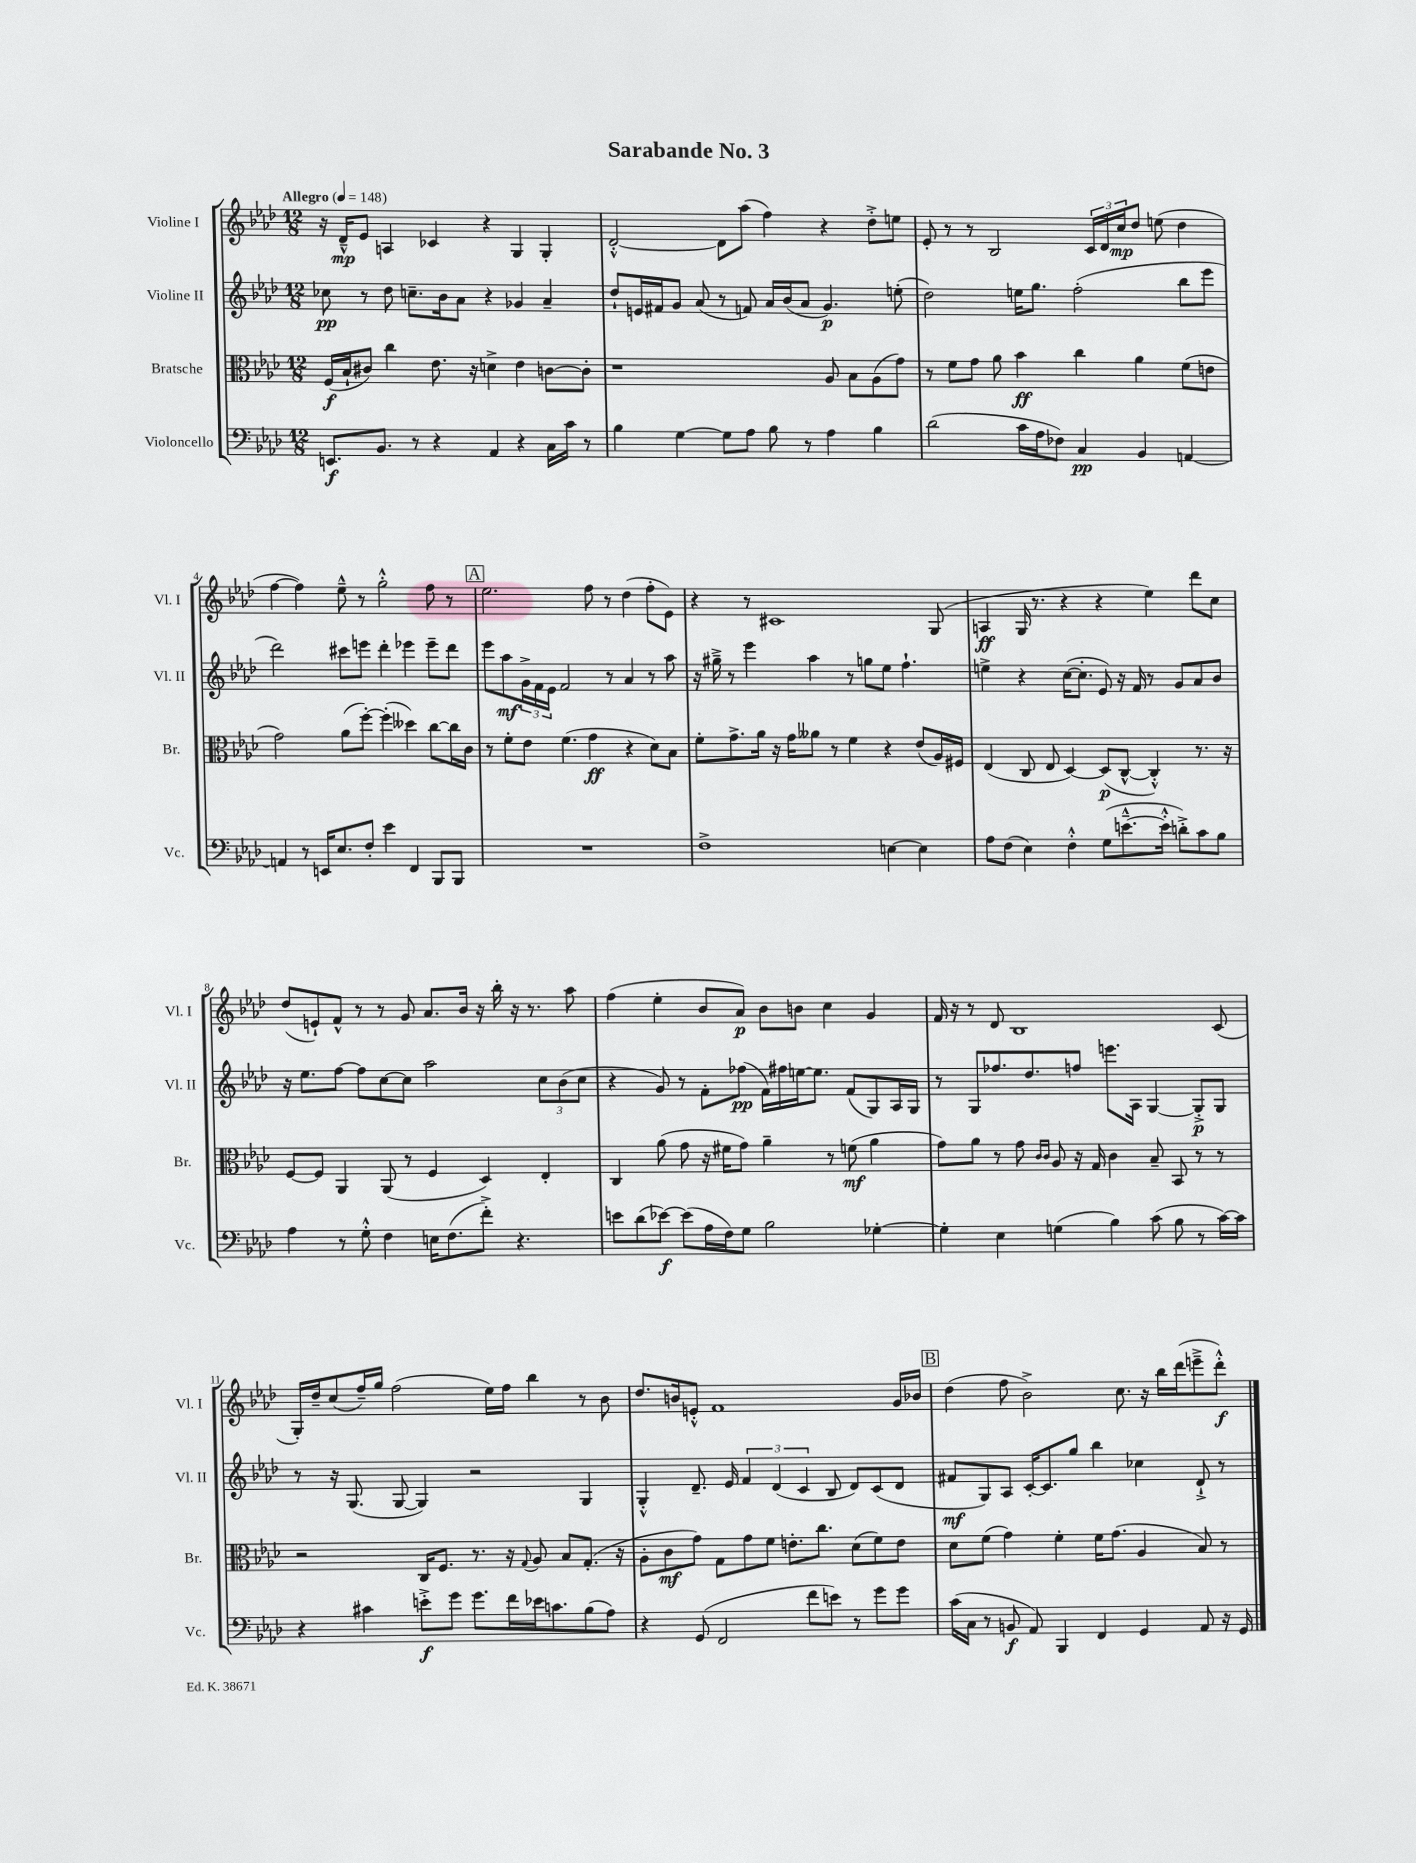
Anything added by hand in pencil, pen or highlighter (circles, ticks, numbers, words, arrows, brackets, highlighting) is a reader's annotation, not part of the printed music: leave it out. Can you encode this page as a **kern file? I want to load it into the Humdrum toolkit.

**kern	**kern	**kern	**kern
*staff4	*staff3	*staff2	*staff1
*clefF4	*clefC3	*clefG2	*clefG2
*k[b-e-a-d-]	*k[b-e-a-d-]	*k[b-e-a-d-]	*k[b-e-a-d-]
*M12/8	*M12/8	*M12/8	*M12/8
*MM148	*MM148	*MM148	*MM148
8.EE	(16F	8cc-	16r
.	16B-`	.	16d-~^^
.	8c#)	8r	8e-
8.BB-	.	.	.
.	4cc	8dd-	4A
8r	.	8.cc~	.
4r	8.e-	.	4c-
.	.	16b-	.
.	.	8a-	.
.	16r	.	.
4AA-	4d^	4r	4r
4r	4e-	4g-	4G
16C	[8c	4a-~	4G'
16c	.	.	.
8r	8c']	.	.
=	=	=	=
4B-	1r	8dd-`	[2d-'^^
.	.	16e	.
.	.	16f#	.
[4G	.	8g	.
.	.	(8a-	.
8G]	.	8r	8d-]
8A-	.	8f)	(8aa-
8B-	.	16a-	4ff)
.	.	(16b-	.
8r	.	8a-	.
4A-	8A-	4.g)	4r
.	8B-	.	.
4B-	(8A-	.	8dd-'^
.	8g)	(8ee'	8ee
=	=	=	=
(2d-	8r	2dd-)	8e-'
.	8f	.	8r
.	8g	.	8r
.	8a-	.	2B-
16c	4b-	16ee	.
16A-	.	8.gg	.
8F-)	.	.	.
4C	4cc	(2ff'	.
.	.	.	24c
.	.	.	24d-
.	.	.	24cc
4BB-	4a-	.	8dd-
.	.	.	(8ee
[4AA	(8f	8bb-	4dd-
.	8e	8eee-	.
=	=	=	=
4AA]	2g)	2ddd-)	[4ff
8r	.	.	4ff])
16EE	.	.	.
8.E-	.	.	.
.	(8a-	8ccc#	8ee-~^^
8F'	[8ff')	8eee	8r
4e-	(4ff']	4ddd-'	2gg'^^
4FF	4dd--)	4eee-	.
8BBB-	[8cc	8eee-~	8ff
8BBB-	16cc]	8ddd-	8r
.	16c	.	.
=	=	=	=
1.r	8r	8eee-	2.ee-
.	8f'	8aa-	.
.	8e-	24g^	.
.	.	24f	.
.	.	24e-	.
.	(4.f	2f	.
.	4g	.	8ff
.	.	8r	8r
.	4r	4a-	(4dd-
.	8d-)	8r	8ff'
.	8B-	8aa-	8e-)
=	=	=	=
1F^	8f'	16r	4r
.	.	16gg#~^	.
.	8.g^	8r	.
.	.	4eee-	8r
.	16a-	.	.
.	16r	.	1c#
.	16g	.	.
.	8a--	4aa-	.
.	8r	.	.
.	4f	8r	.
.	.	8gg	.
[4E	4r	8ee-	.
.	.	4.ff`	.
4E]	(8e-	.	.
.	16A-)	.	(8G
.	16F#	.	.
=	=	=	=
8A-	(4E-	4ee^	4A
(8F	.	.	.
4E-)	8C	4r	16G
.	.	.	8.r
.	8E-	.	.
4F'^^	[4D-)	([16cc	4r
.	.	8.cc']	.
(8G	(8D-]	8e-)	4r
[8.e~^^	[8C^^	16r	.
.	.	16f	.
.	4C'^^])	8r	4ee-)
16e'^^]	.	.	.
8d'^)	.	8g	.
8c	8.r	8a-	8ddd-
8B-	.	8b-	8cc
.	16r	.	.
=	=	=	=
4A-	[8F	16r	(8dd-
.	.	8.ee-	.
.	8F]	.	8e`)
8r	4AA-	[8ff	8f^^
8G'^^	.	8ff]	8r
4F	(8AA-	[8cc	8r
.	8r	8cc]	8g
16E	4F	2aa-	8.a-
(8.F	.	.	.
.	.	.	16b-
8f'^)	4D-)	.	16r
.	.	.	16bb-'
4.r	.	.	16r
.	.	.	8.r
.	4E-'	12cc	.
.	.	(12b-	.
.	.	.	8aa-
.	.	12cc	.
=	=	=	=
8e	4C	4r	(4ff
(8d-	.	.	.
[8e-)	(8a-	8g)	4ee-'
(8e-]	8g	8r	.
16A-	16r	8f'	8b-
16F)	16f#	.	.
8G	8g)	(8ff-	8a-)
2B-	4a-~	16f)	8b-
.	.	16ff#	.
.	.	[16ee	8b
.	.	8.ee]	.
.	8r	.	4cc
.	(8f	(8f	.
[4G-'	4a-	8G)	4g
.	.	16A-	.
.	.	16G	.
=	=	=	=
4G-']	8g)	8r	16f
.	.	.	16r
.	8a-	8G	8r
4E-	8r	8.ff-	8d-
.	8g	.	1B-
.	.	8.dd-	.
.	16qqc	.	.
.	16qqc	.	.
(4G	8A-	.	.
.	16r	8ff	.
.	16G	.	.
4B-)	4c	8.eee	.
.	.	16A-	.
(8c	8B-~	[4G	.
8B-	8BB-	.	.
8r	8r	8G'^]	.
[16c)	8r	8G	(8c
16c]	.	.	.
=	=	=	=
4r	2r	8r	16G')
.	.	.	16dd-~
.	.	16r	(8cc
.	.	(8.G	.
4c#	.	.	16ff~)
.	.	.	16gg
.	.	[8G	(2ff
8e'^	16C	4G])	.
.	8.F	.	.
8g	.	.	.
8.g	8.r	2r	.
.	.	.	16ee-)
16f	16r	.	16ff
.	8qqG	.	.
16e-	8A-	.	4bb-
8.c	.	.	.
.	8B-	.	.
(8B-	(8.G'	4G	8r
8A-)	.	.	8b-
.	16r	.	.
=	=	=	=
4r	8A-'	4G'^^	8.dd-
.	8c	.	.
.	.	.	16b
(8GG	8g)	8.d-~	8e'^^
2FF	8G	.	1f
.	.	16e-	.
.	8g	6f	.
.	8f	.	.
.	.	(6d-	.
.	8.e'	.	.
.	.	6c	.
8f	.	.	.
.	8.cc	.	.
8e)	.	8B-	.
8r	(8d-	8d-)	.
8g	8f)	(8c	.
8g	8e	8d-	16g
.	.	.	16b-
=	=	=	=
(16c	8d-	8f#	(4dd-
16C	.	.	.
8r	(8f	8G)	.
8BB	4g)	8A-	8ff
8AA-)	.	[16c'	2b-^)
.	.	8.c]	.
4BBB-	4f'	.	.
.	.	8gg	.
4FF	16f	4bb-	.
.	(8.g	.	.
.	.	.	8.cc
4GG	4A-	4cc-	.
.	.	.	16r
.	.	.	16bb-
.	.	.	(16ddd-
8AA-	8B-)	8d-`^	8eee~^
16r	8r	8r	8ddd-'^^)
16GG	.	.	.
==	==	==	==
*-	*-	*-	*-
